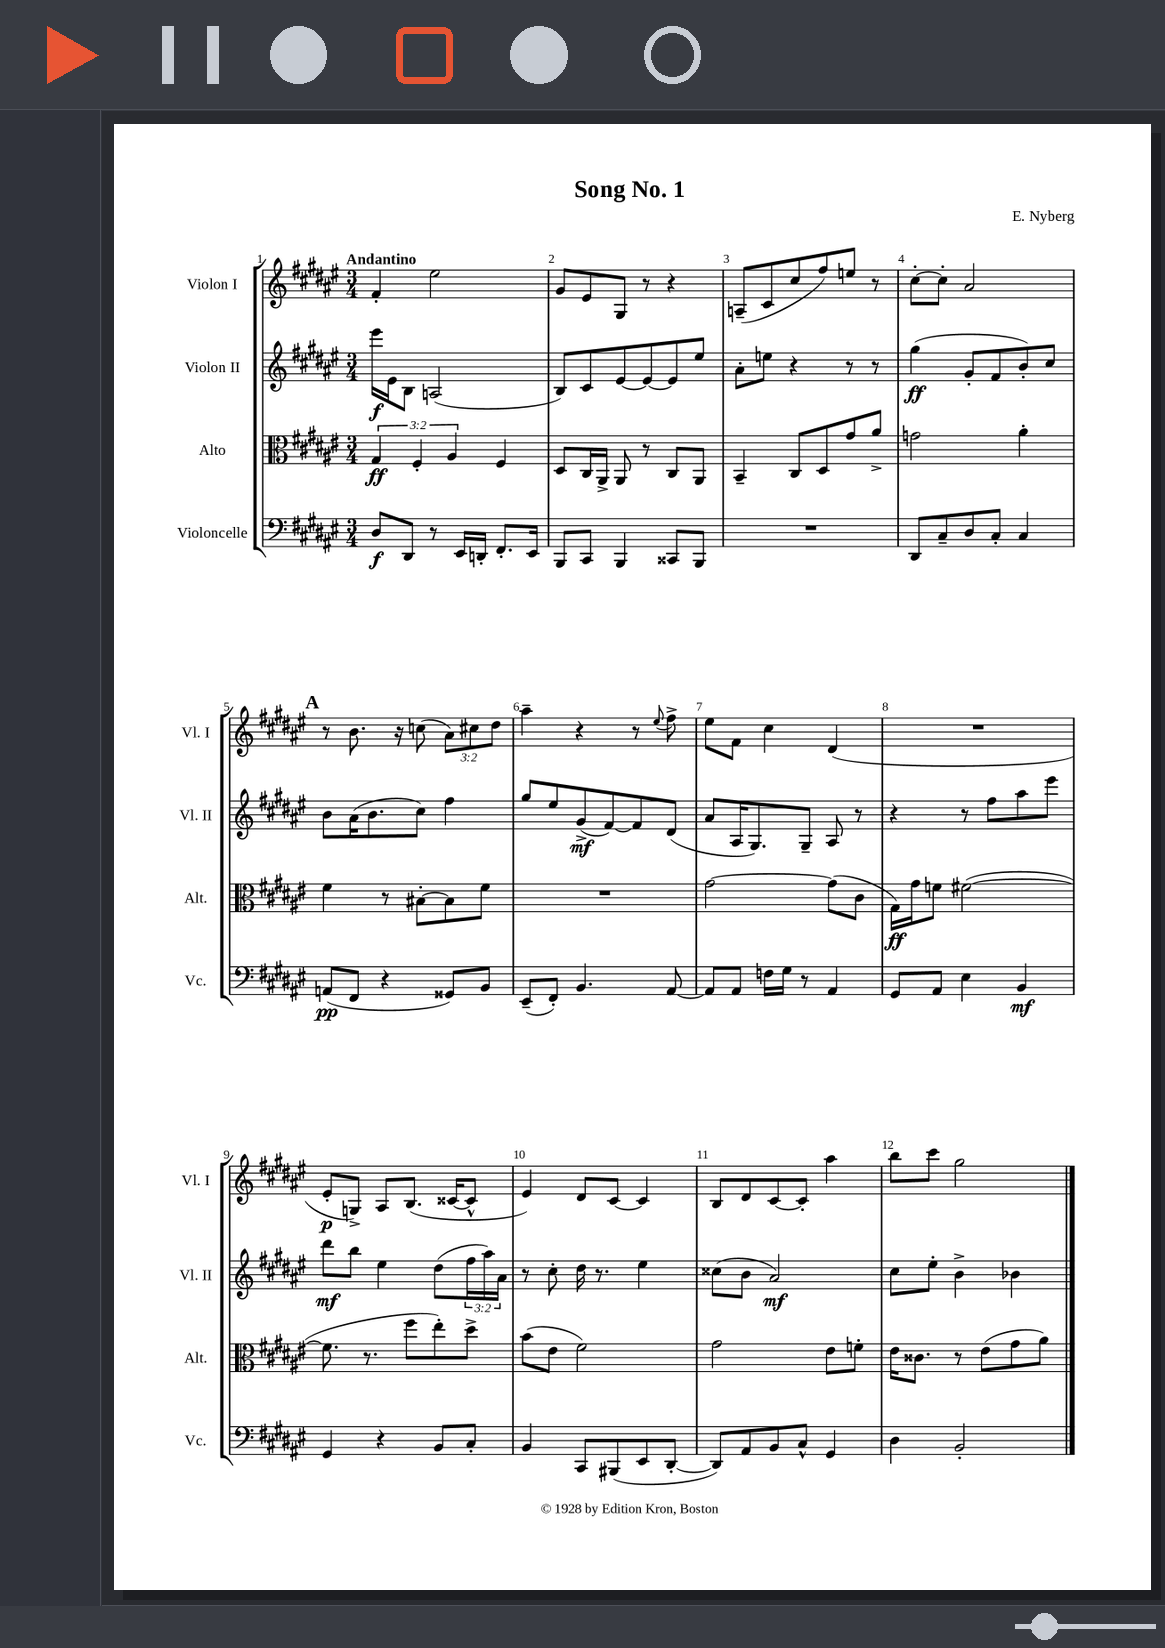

**kern	**kern	**kern	**kern
*staff4	*staff3	*staff2	*staff1
*clefF4	*clefC3	*clefG2	*clefG2
*k[f#c#g#d#a#e#]	*k[f#c#g#d#a#e#]	*k[f#c#g#d#a#e#]	*k[f#c#g#d#a#e#]
*M3/4	*M3/4	*M3/4	*M3/4
8D#/L	6G#/	16eee#\LL	4f#'/
.	.	16e#\J	.
8DD#/J	.	8B\J	.
.	6F#'/	.	.
8r	.	(2A/	2ee#\
.	6A#/	.	.
16EE#/LL	.	.	.
16DD'/JJ	.	.	.
8.FF#'/L	4F#/	.	.
16EE#/Jk	.	.	.
=	=	=	=
8BBB/L	8D#/L	8B/L)	8g#/L
8CC#/J	16C#/L	8c#/	8e#/
.	16AA#^/JJ	.	.
4BBB/	8AA#/	[8e#/	8G#/J
.	8r	8e#/_	8r
8CC##/L	8C#/L	8e#/]	4r
8BBB/J	8AA#/J	8ee#/J	.
=	=	=	=
2.r	4BB~/	8a#'\L	(8A~/L
.	.	8ee\J	8c#/
.	8C#/L	4r	8cc#/
.	8D#/	.	8ff#/)
.	8g#/	8r	8ee/J
.	8a#^/J	8r	8r
=	=	=	=
8DD#/L	2g\	(4gg#\	[8cc#'\L
8C#~/	.	.	8cc#'\]J
8D#/	.	8g#'/L	2a#/
8C#'/J	.	8f#/	.
4C#/	4a#'\	8b'/)	.
.	.	8cc#/J	.
=	=	=	=
(8AA/L	4f#\	8b\L	8r
8FF#/J	.	(16a#\K	8.b\
.	.	8.b\	.
4r	8r	.	.
.	.	.	16r
.	[8B#'\L	8cc#\J)	(8cc\
8GG##/L)	8B#\]	4ff#\	12a#\L)
.	.	.	12cc#\
8BB/J	8f#\J	.	.
.	.	.	12dd#\J
=	=	=	=
(8EE#~/L	2.r	8gg#/L	4aa#~\
8FF#'/J)	.	8ee#/	.
4.BB/	.	(8g#^/	4r
.	.	[8f#/)	.
.	.	8f#/]	8r
.	.	.	8qqee#/
[8AA#/	.	(8d#/J	8ff#^\
=	=	=	=
8AA#/]L	[2g#\	8a#/L	8ee#\L
8AA#/J	.	16A#/K	8f#\J
.	.	8.G#/)	.
16F\LL	.	.	4cc#\
16G#\JJ	.	.	.
8r	.	8G#~/J	.
4AA#/	(8g#\]L	8A#/	(4d#/
.	8c#\J	8r	.
=	=	=	=
8GG#/L	16G#\LL)	4r	2.r
.	16g#\J	.	.
8AA#/J	8f\J	.	.
4E#\	([2f#\	8r	.
.	.	8ff#\L	.
4BB/	.	8aa#\	.
.	.	8eee#\J	.
=	=	=	=
4GG#/	8.f#\]	8ddd#\L	8e#'/L
.	.	8bb\J	8G^/J)
.	8.r	.	.
4r	.	4ee#\	8A#/L
.	8ff#\L	.	(8.B/J
8BB/L	8ee#'\)	(8dd#\L	.
.	.	.	[16c##/LK
8C#'/J	8dd#^\J	24ff#\L	8c##^^/]J
.	.	24aa#\)	.
.	.	24a#\JJ	.
=	=	=	=
4BB/	(8b\L	8r	4e#/)
.	8e#\J	8cc#'\	.
8CC#/L	2f#\)	16dd#\	8d#/L
.	.	8.r	.
(8BBB#/	.	.	[8c#/J
8EE#/	.	4ee#\	4c#/]
[8DD#'/J	.	.	.
=	=	=	=
8DD#/]L)	2g#\	(8cc##\L	8B/L
8AA#/	.	8b\J	8d#/
8BB/	.	2a#/)	[8c#/
8C#^^/J	.	.	8c#'/]J
4GG#/	8e#\L	.	4aa#\
.	8f'\J	.	.
=	=	=	=
4D#\	16e#\LK	8cc#\L	8bb\L
.	8.c##\J	.	.
.	.	8ee#'\J	8ccc#\J
2BB'/	8r	4b^\	2gg#\
.	(8e#\L	.	.
.	8g#\	4b-\	.
.	8a#\J)	.	.
==	==	==	==
*-	*-	*-	*-
